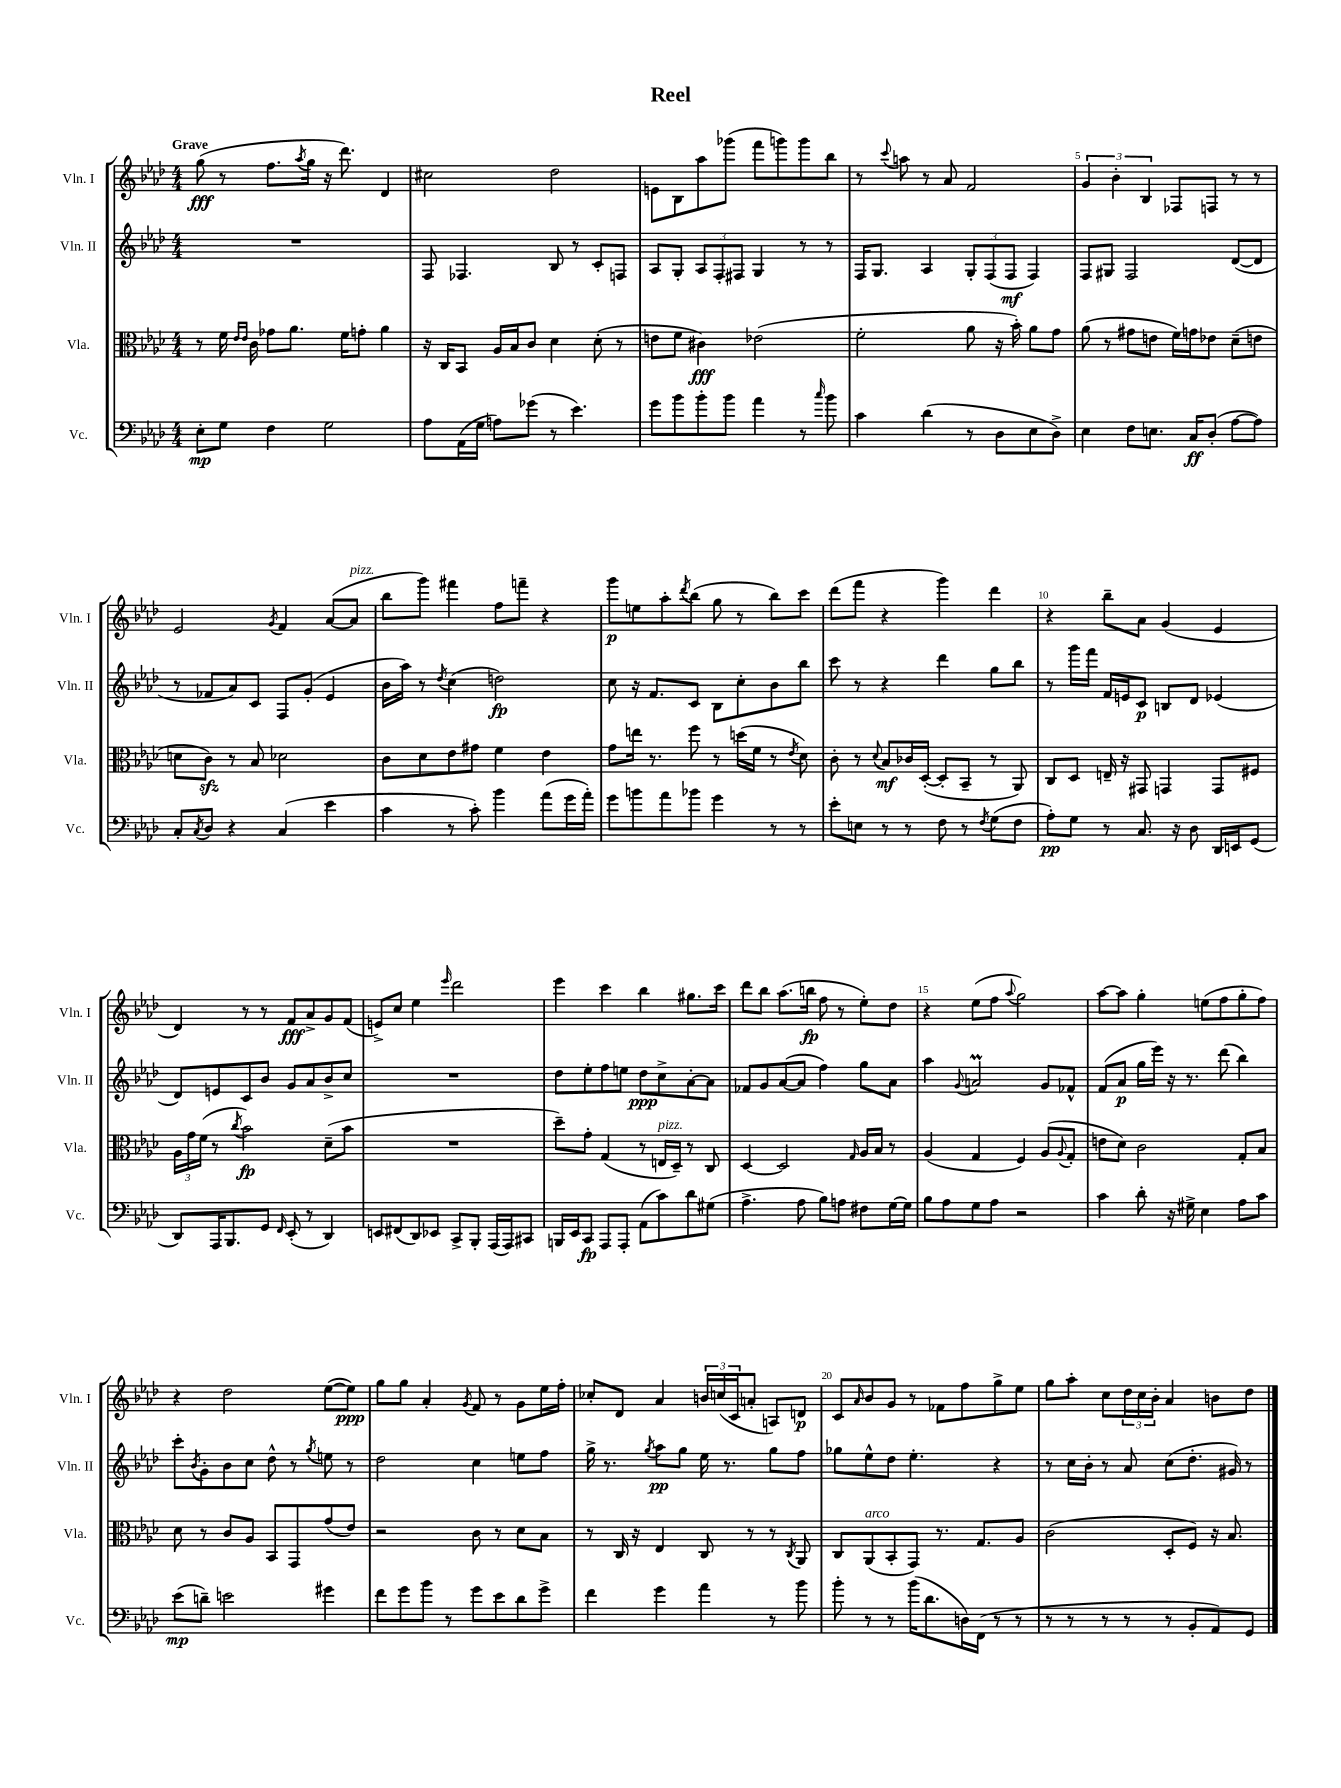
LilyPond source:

\header { title = "Reel" }
<<
\new StaffGroup <<
\new Staff = "s0" \with { instrumentName = "Vln. I" shortInstrumentName = "Vln. I" } {
    \clef treble \key aes \major \numericTimeSignature \time 4/4 \tempo "Grave"
    g''8\fff( r8 f''8. \acciaccatura { aes''8 } g''16 r16 des'''8.) des'4 |
    cis''2 des''2 |
    e'8 bes8 aes''8 ges'''8( f'''8 g'''8) g'''8 bes''8 |
    r8 \appoggiatura { c'''8 } a''8 r8 aes'8 f'2 |
    \tuplet 3/2 { g'4 bes'4-. bes4 } fes8 f8 r8 r8 |
    ees'2 \acciaccatura { g'8 } f'4 aes'8~( aes'8^\markup { \italic "pizz." } |
    bes''8 g'''8) fis'''4 f''8 f'''8-- r4 |
    g'''8\p e''8 aes''8-. \acciaccatura { des'''8 } bes''8( g''8 r8 bes''8) c'''8 |
    des'''8( f'''8 r4 g'''4) des'''4 |
    r4 bes''8-- aes'8 g'4( ees'4 |
    des'4) r8 r8 f'8\fff aes'8-> g'8 f'8( |
    e'8->) c''8 ees''4 \grace { ees'''16 } des'''2 |
    ees'''4 c'''4 bes''4 gis''8. c'''16 |
    des'''8 bes''8 aes''8.( b''16\fp f''8 r8 ees''8-.) des''8 |
    r4 ees''8( f''8 \appoggiatura { aes''8 } g''2) |
    aes''8~ aes''8 g''4-. e''8( f''8 g''8-. f''8) |
    r4 des''2 ees''8~( ees''8\ppp) |
    g''8 g''8 aes'4-. \acciaccatura { g'8 } f'8 r8 g'8 ees''16 f''16-. |
    ces''8-. des'8 aes'4 \tuplet 3/2 { b'16 c''16( c'16 } a'8-. a8) d'8\p |
    c'8 \grace { aes'16 } bes'8 g'8 r8 fes'8 f''8 g''8-> ees''8 |
    g''8 aes''8-. c''8 \tuplet 3/2 { des''16 c''16 bes'16-. } aes'4 b'8 des''8 \bar "|." |
}
\new Staff = "s1" \with { instrumentName = "Vln. II" shortInstrumentName = "Vln. II" } {
    \clef treble \key aes \major \numericTimeSignature \time 4/4
    R1 |
    f8 fes4. bes8 r8 c'8-. f8 |
    aes8 g8-. \tuplet 3/2 { aes8 f8-. fis8 } g4 r8 r8 |
    f16 g8. aes4 \tuplet 3/2 { g8-. f8( f8\mf } f4) |
    f8 gis8 f2 des'8~( des'8 |
    r8 fes'8 aes'8) c'8 f8 g'8-.( ees'4 |
    bes'16 aes''16) r8 \acciaccatura { des''8 } c''4( d''2\fp) |
    c''8 r16 f'8. c'8 bes8 c''8-. bes'8 bes''8 |
    c'''8 r8 r4 des'''4 g''8 bes''8 |
    r8 g'''16 f'''16 f'16 e'16 c'8\p b8 des'8 ees'4( |
    des'8) e'8 c'8 bes'8 g'8 aes'8 bes'8-> c''8 |
    R1 |
    des''8 ees''8-. f''8 e''8 des''8\ppp c''8-> aes'8~-. aes'8 |
    fes'8 g'8 aes'8~( aes'8 f''4) g''8 aes'8 |
    aes''4 \appoggiatura { g'8 } a'2\prall g'8 fes'8-^ |
    f'8( aes'8\p g''16 ees'''16) r16 r8. des'''8( bes''4) |
    c'''8-. \acciaccatura { bes'8 } g'8-. bes'8 c''8 des''8-^ r8 \acciaccatura { g''8 } e''8 r8 |
    des''2 c''4 e''8 f''8 |
    g''16-> r8. \acciaccatura { g''8 } aes''8\pp g''8 ees''16 r8. g''8 f''8 |
    ges''8 ees''8-^ des''8 ees''4.-. r4 |
    r8 c''16 bes'16-. r8 aes'8 c''8( des''8.-. gis'16) r8 \bar "|." |
}
\new Staff = "s2" \with { instrumentName = "Vla." shortInstrumentName = "Vla." } {
    \clef alto \key aes \major \numericTimeSignature \time 4/4
    r8 f'16 \grace { ees'16 ees'16 } c'16 ges'8 aes'8. f'16 g'8-. aes'4 |
    r16 c16 bes,8 aes16 bes16 c'8 des'4 des'8-.( r8 |
    e'8 f'8 cis'4\fff) ees'2( |
    f'2-. aes'8 r16 bes'16-.) aes'8 g'8 |
    aes'8( r8 gis'8 e'8 f'16) g'16 ees'8 des'8--( e'8 |
    d'8 c'8\sfz) r8 bes8 des'2 |
    c'8 des'8 ees'8 gis'8 f'4 ees'4 |
    g'8 e''16 r8. f''8 r8 d''16( f'16 r8 \acciaccatura { ees'8 } des'8) |
    c'8-. r8 \appoggiatura { des'8 } bes8\mf ces'16 des16~-.( des8-. bes,8-- r8 aes,8) |
    c8 des8 e16-- r16 gis,8 g,4 g,8 fis8 |
    \tuplet 3/2 { aes16 g'16 f'16( } r8 \acciaccatura { c''8 } bes'2\fp) des'8--( bes'8 |
    R1 |
    des''8--) g'8-. g4( r8 e16^\markup { \italic "pizz." } des16--) r8 c8 |
    des4~ des2 \grace { g16 } aes16 bes16 r8 |
    aes4( g4 f4) aes8( \appoggiatura { aes8 } g8-. |
    e'8 des'8) c'2 g8-. bes8 |
    des'8 r8 c'8 aes8 bes,8 g,8 g'8( ees'8) |
    r2 c'8 r8 des'8 bes8 |
    r8 c16 r16 ees4 c8 r8 r8 \acciaccatura { c8 } aes,8 |
    c8 aes,8^\markup { \italic "arco" }( bes,8-. g,8) r8. g8. aes8 |
    c'2( des8-. f8) r16 bes8. \bar "|." |
}
\new Staff = "s3" \with { instrumentName = "Vc." shortInstrumentName = "Vc." } {
    \clef bass \key aes \major \numericTimeSignature \time 4/4
    ees8-.\mp g8 f4 g2 |
    aes8 aes,16( g16 a8) ges'8( r8 ees'4.) |
    g'8 bes'8 bes'8-. bes'8 aes'4 r8 \grace { c''16 } bes'8 |
    c'4 des'4( r8 des8 ees8 des8->) |
    ees4 f8 e8. c16\ff des8-.( aes8~ aes8) |
    c8-. \acciaccatura { c8 } des8 r4 c4( ees'4 |
    c'4 r8 c'8-.) bes'4 aes'8( g'16 aes'16-.) |
    g'8 b'8 aes'8 bes'8 g'4 r8 r8 |
    ees'8-. e8 r8 r8 f8 r8 \acciaccatura { f8 } g8( f8 |
    aes8-.\pp) g8 r8 c8. r16 des8 des,16 e,16 g,8( |
    des,8) aes,,16 bes,,8. g,8 \grace { f,16 } ees,8-.( r8 des,4) |
    e,8 fis,8( des,8) ees,8 c,8-> bes,,8-. aes,,16( aes,,16) cis,8 |
    b,,16 ees,16 c,8\fp aes,,8 aes,,8-. aes,8( c'8) des'8 gis8( |
    aes4.-> aes8 bes8) a8 fis8 g16~ g16 |
    bes8 aes8 g8 aes8 r2 |
    c'4 des'8-. r16 gis16-> ees4 aes8 c'8 |
    ees'8\mp( d'8--) e'2 gis'4 |
    f'8 g'8 bes'8 r8 g'8 ees'8 des'8 g'8-> |
    f'4 g'4 aes'4 r8 bes'8 |
    bes'8-. r8 r8 bes'16( des'8. d16) f,16( r8 r8 |
    r8 r8 r8 r8 r8 bes,8-. aes,8) g,8 \bar "|." |
}
>>
>>
\layout { \context { \Score \override BarNumber.break-visibility = ##(#f #t #t) barNumberVisibility = #(every-nth-bar-number-visible 5) } }
